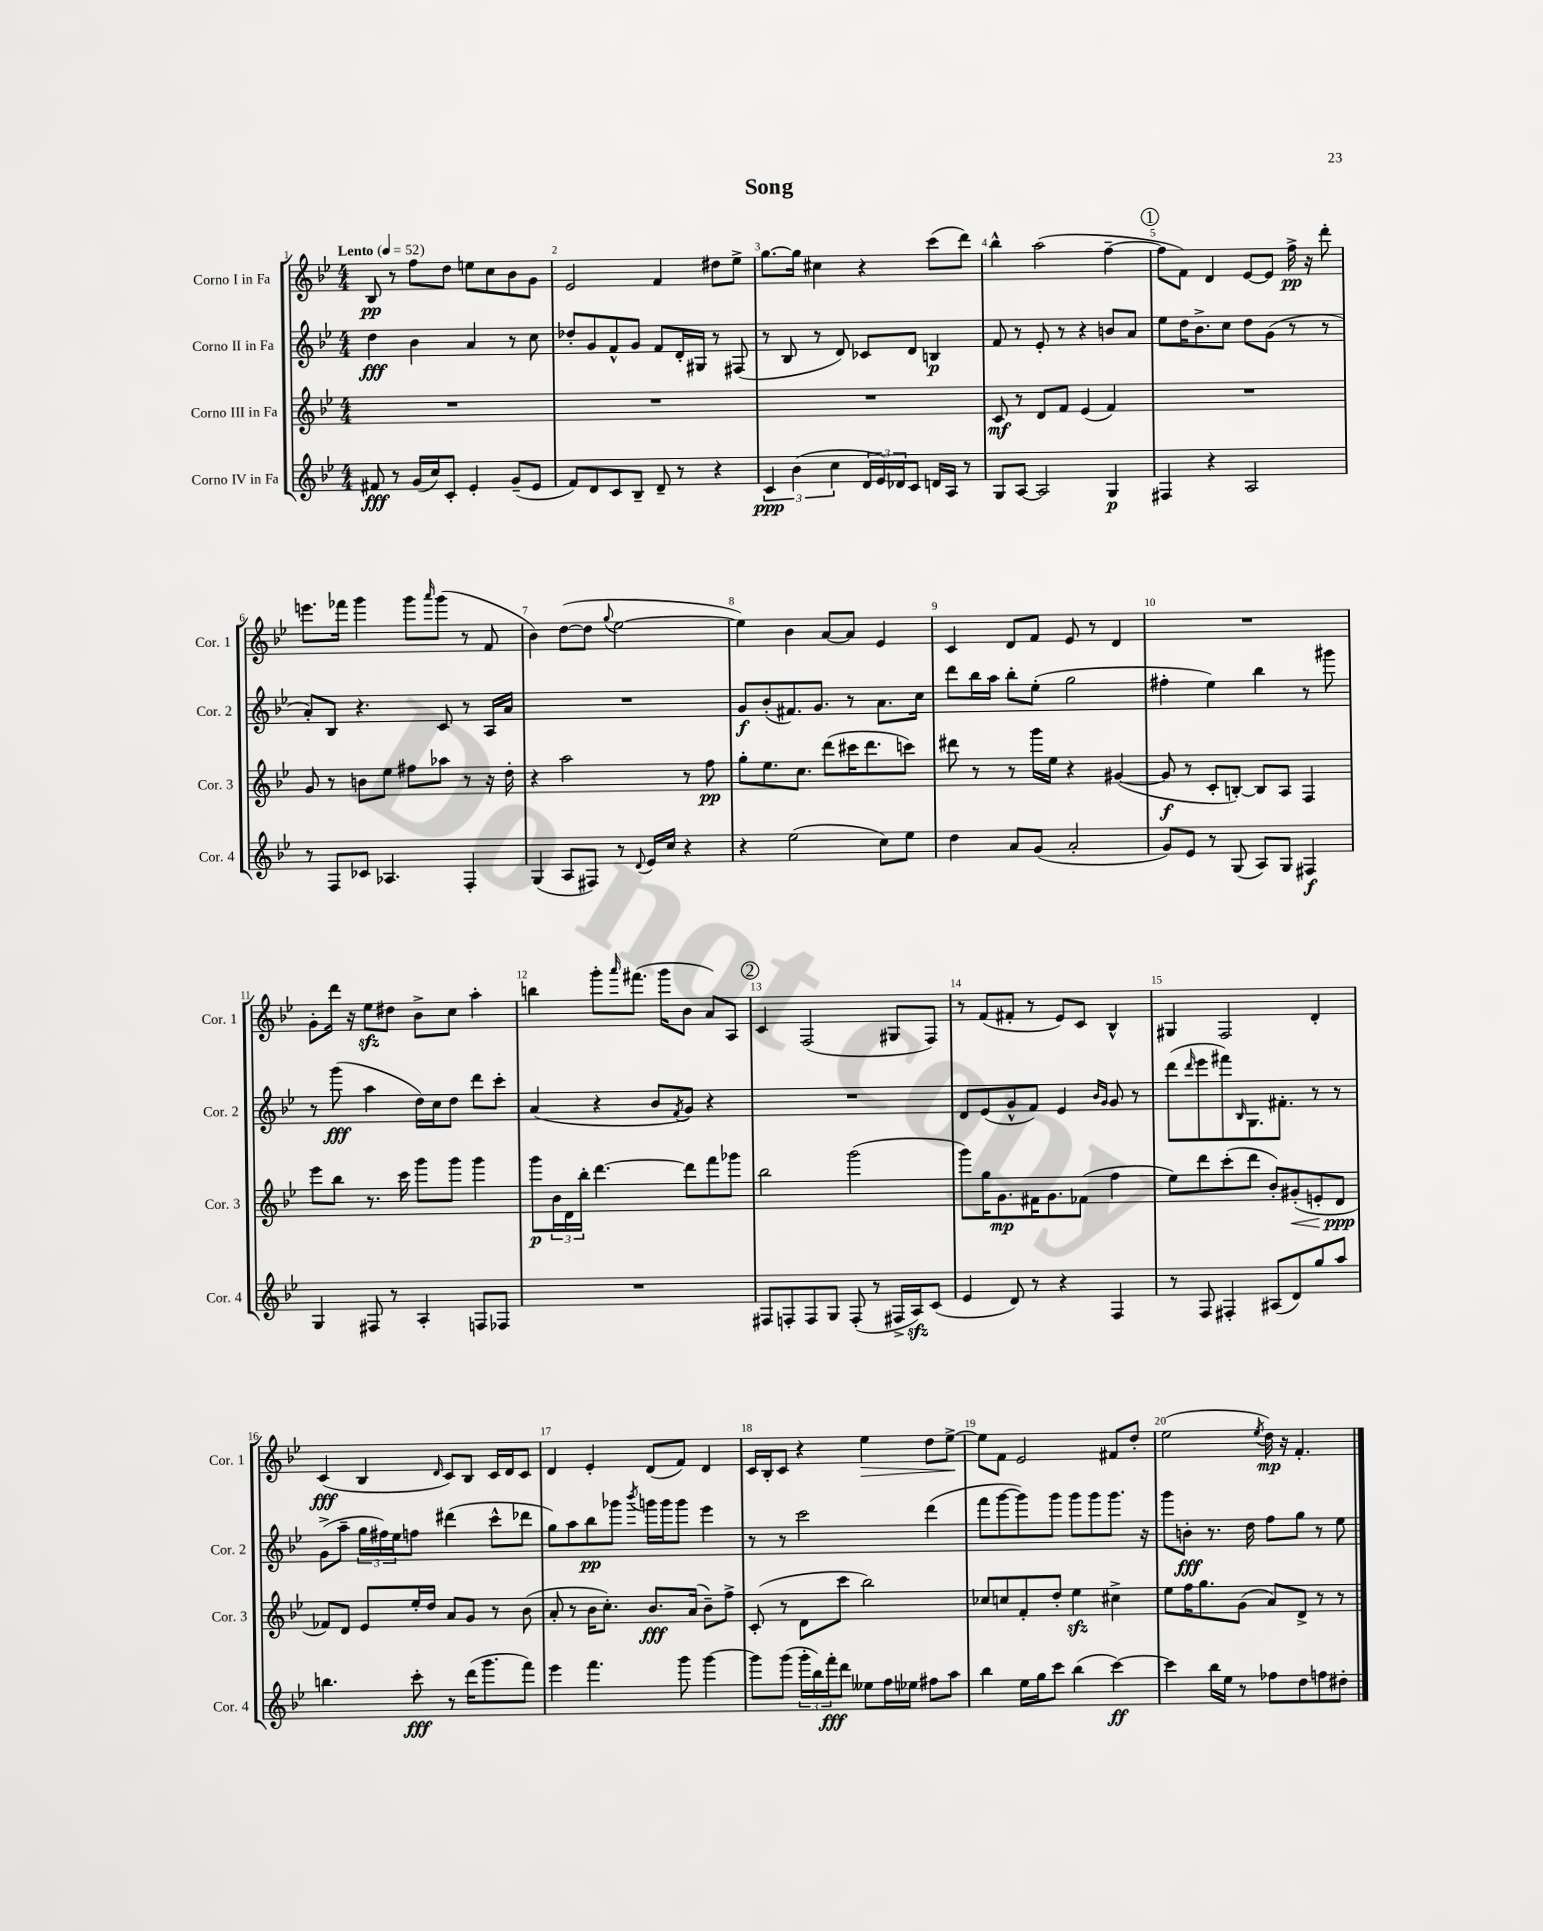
\header { title = "Song" }
<<
\new StaffGroup <<
\new Staff = "s0" \with { instrumentName = "Corno I in Fa" shortInstrumentName = "Cor. 1" } {
    \clef treble \key bes \major \numericTimeSignature \time 4/4 \tempo "Lento" 4 = 52
    bes8\pp r8 f''8 d''8 e''8 c''8 bes'8 g'8 |
    ees'2 f'4 dis''8 ees''8-> |
    g''8.~ g''16 cis''4 r4 c'''8( d'''8) |
    bes''4-^ a''2( f''4~-- |
    \mark \markup { \circle "1" } f''8 f'8) d'4 ees'8~ ees'8 f''16->\pp r16 d'''8-. |
    e'''8. fes'''16 g'''4 g'''8 \grace { a'''16 } g'''8( r8 f'8 |
    bes'4) d''8~( d''8 \appoggiatura { g''8 } ees''2~ |
    ees''4) bes'4 a'8~ a'8 ees'4 |
    c'4 d'8 f'8 ees'8 r8 d'4 |
    R1 |
    g'8-. d'''16 r16 ees''8\sfz dis''8 bes'8-> c''8 a''4-. |
    b''4 g'''8-. \grace { a'''16 } fis'''8.( g'''16 bes'8 a'8) a8 |
    \mark \markup { \circle "2" } c'4 f2( gis8 f8) |
    r8 f'8( fis'8-. r8 ees'8) c'8 bes4-^ |
    gis4 f2 d'4-. |
    c'4\fff( bes4 \grace { d'16 } c'8) bes8 c'16 d'16 c'8 |
    d'4 ees'4-. d'8( f'8) d'4 |
    c'16 bes16-. c'8 r4 ees''4\> d''8 ees''8~->\! |
    ees''8 f'8 ees'2 fis'8 d''8-. |
    ees''2( \acciaccatura { ees''8 } d''16\mp) r16 f'4.-. \bar "|." |
}
\new Staff = "s1" \with { instrumentName = "Corno II in Fa" shortInstrumentName = "Cor. 2" } {
    \clef treble \key bes \major \numericTimeSignature \time 4/4
    d''4\fff bes'4 a'4 r8 c''8 |
    des''8-. g'8 f'8-^ g'8 f'8 d'16-. gis16 r8 fis8( |
    r8 bes8 r8 d'8) ces'8 d'8 b4\p |
    f'8 r8 ees'8-. r8 r4 b'8 a'8 |
    \mark \markup { \circle "1" } ees''8 d''16 bes'8.-> c''8 d''8 g'8( r8 r8 |
    a'8-.) bes8 r4. c'8 r8 a16 a'16 |
    R1 |
    g'8\f bes'8-.( fis'8.) g'8. r8 a'8. c''16 |
    d'''8 bes''16 a''16 bes''8-. ees''8-.( g''2 |
    fis''4-. ees''4) bes''4 r8 gis'''8 |
    r8 g'''8\fff( a''4 d''16) c''16 d''8 d'''8 c'''8-. |
    a'4( r4 bes'8 \acciaccatura { f'8 } g'8) r4 |
    \mark \markup { \circle "2" } R1 |
    d'8 ees'8( g'8-^ f'8) ees'4 \grace { bes'16 g'16 } g'8 r8 |
    d'''8( \grace { d'''16 } ees'''8 fis'''8) \grace { bes16 } g8. fis'8.-. r8 r8 |
    g'8->( a''8-- \tuplet 3/2 { g''16 fis''16) ees''16 } f''8 dis'''4( c'''8-^ des'''8 |
    g''8) a''8 bes''8\pp ges'''8 \acciaccatura { bes'''8 } g'''16 g'''16 g'''8 ees'''4 |
    r8 r8 c'''2 d'''4( |
    f'''8 g'''8~ g'''8) g'''8 g'''8 g'''8 g'''8. r16 |
    g'''8 b'8-.\fff r8. d''16 f''8 g''8 r8 ees''8 \bar "|." |
}
\new Staff = "s2" \with { instrumentName = "Corno III in Fa" shortInstrumentName = "Cor. 3" } {
    \clef treble \key bes \major \numericTimeSignature \time 4/4
    R1 |
    R1 |
    R1 |
    c'8\mf r8 d'8 f'8 ees'4( f'4) |
    \mark \markup { \circle "1" } R1 |
    g'8 r8 b'8 ees''8 fis''8 aes''8 r8 r16 d''16-. |
    r4 a''2 r8 f''8\pp |
    g''8-. ees''8. c''8. d'''8( cis'''16 d'''8. c'''8) |
    dis'''8 r8 r8 g'''16 ees''16 r4 gis'4~( |
    gis'8\f r8 c'8-. b8~-.) b8 a8 f4 |
    ees'''8 bes''8 r8. c'''16 g'''8 g'''8 g'''4 |
    g'''8\p \tuplet 3/2 { bes'16 d'16 bes''16-. } d'''4.~ d'''8 f'''8 ges'''8 |
    \mark \markup { \circle "2" } bes''2 g'''2( |
    g'''8) g''16 g'8.\mp fis'16 g'8. fes'8( f''4 |
    ees''8) d'''8 c'''8-.( d'''8 bes'8-.) gis'8-.\<( e'8-. d'8\ppp\! |
    fes'8) d'8 ees'8 ees''16-. d''16 a'8 g'8 r8 bes'8( |
    a'8-. r8 bes'16 c''8.-.) bes'8.\fff a'16( bes'8--) f''8-> |
    c'8-.( r8 d'8 c'''8 bes''2) |
    ces''8 c''8 f'8-. d''8-. ees''4\sfz cis''4-> |
    ees''8 f''16 g''8. g'8( a'8) d'8-> r8 r8 \bar "|." |
}
\new Staff = "s3" \with { instrumentName = "Corno IV in Fa" shortInstrumentName = "Cor. 4" } {
    \clef treble \key bes \major \numericTimeSignature \time 4/4
    fis'8\fff r8 g'16( c''16) c'8-. ees'4-. g'8--( ees'8 |
    f'8) d'8 c'8 bes8-- d'8-- r8 r4 |
    \tuplet 3/2 { c'4\ppp bes'4( c''4 } \tuplet 3/2 { d'16 ees'16) des'16 } c'8 d'16 a16 r8 |
    g8 a8~ a2 g4\p |
    \mark \markup { \circle "1" } fis4 r4 a2 |
    r8 f8 ces'8 aes4. f4-. |
    g4( a8 fis8) r8 \appoggiatura { d'8 } ees'16 c''16 r4 |
    r4 ees''2( c''8) ees''8 |
    d''4 a'8 g'8( a'2-. |
    g'8) ees'8 r8 g8( a8) g8 fis4\f |
    g4 fis8 r8 a4-. f8 fes8 |
    R1 |
    \mark \markup { \circle "2" } fis8 f8-. f8 g8 f8-.( r8 fis16-> a16\sfz) c'8( |
    ees'4 d'8) r8 r4 f4 |
    r8 f8 fis4-. ais8( d'8) g''8 a''8 |
    b''4. c'''8-.\fff r8 d'''16( g'''8. f'''8) |
    ees'''4 f'''4. g'''8 g'''4~ |
    g'''8 g'''8( \tuplet 3/2 { g'''16-. bes''16) f'''16-.\fff } d'''8 eeses''8 f''16 ees''16 fis''8 a''8 |
    bes''4 ees''16 g''16 c'''8 bes''4( c'''4~\ff) |
    c'''4 bes''16 ees''16 r8 fes''8 d''8 f''8 dis''8-. \bar "|." |
}
>>
>>
\layout { \context { \Score \override BarNumber.break-visibility = ##(#f #t #t) barNumberVisibility = #all-bar-numbers-visible } }
